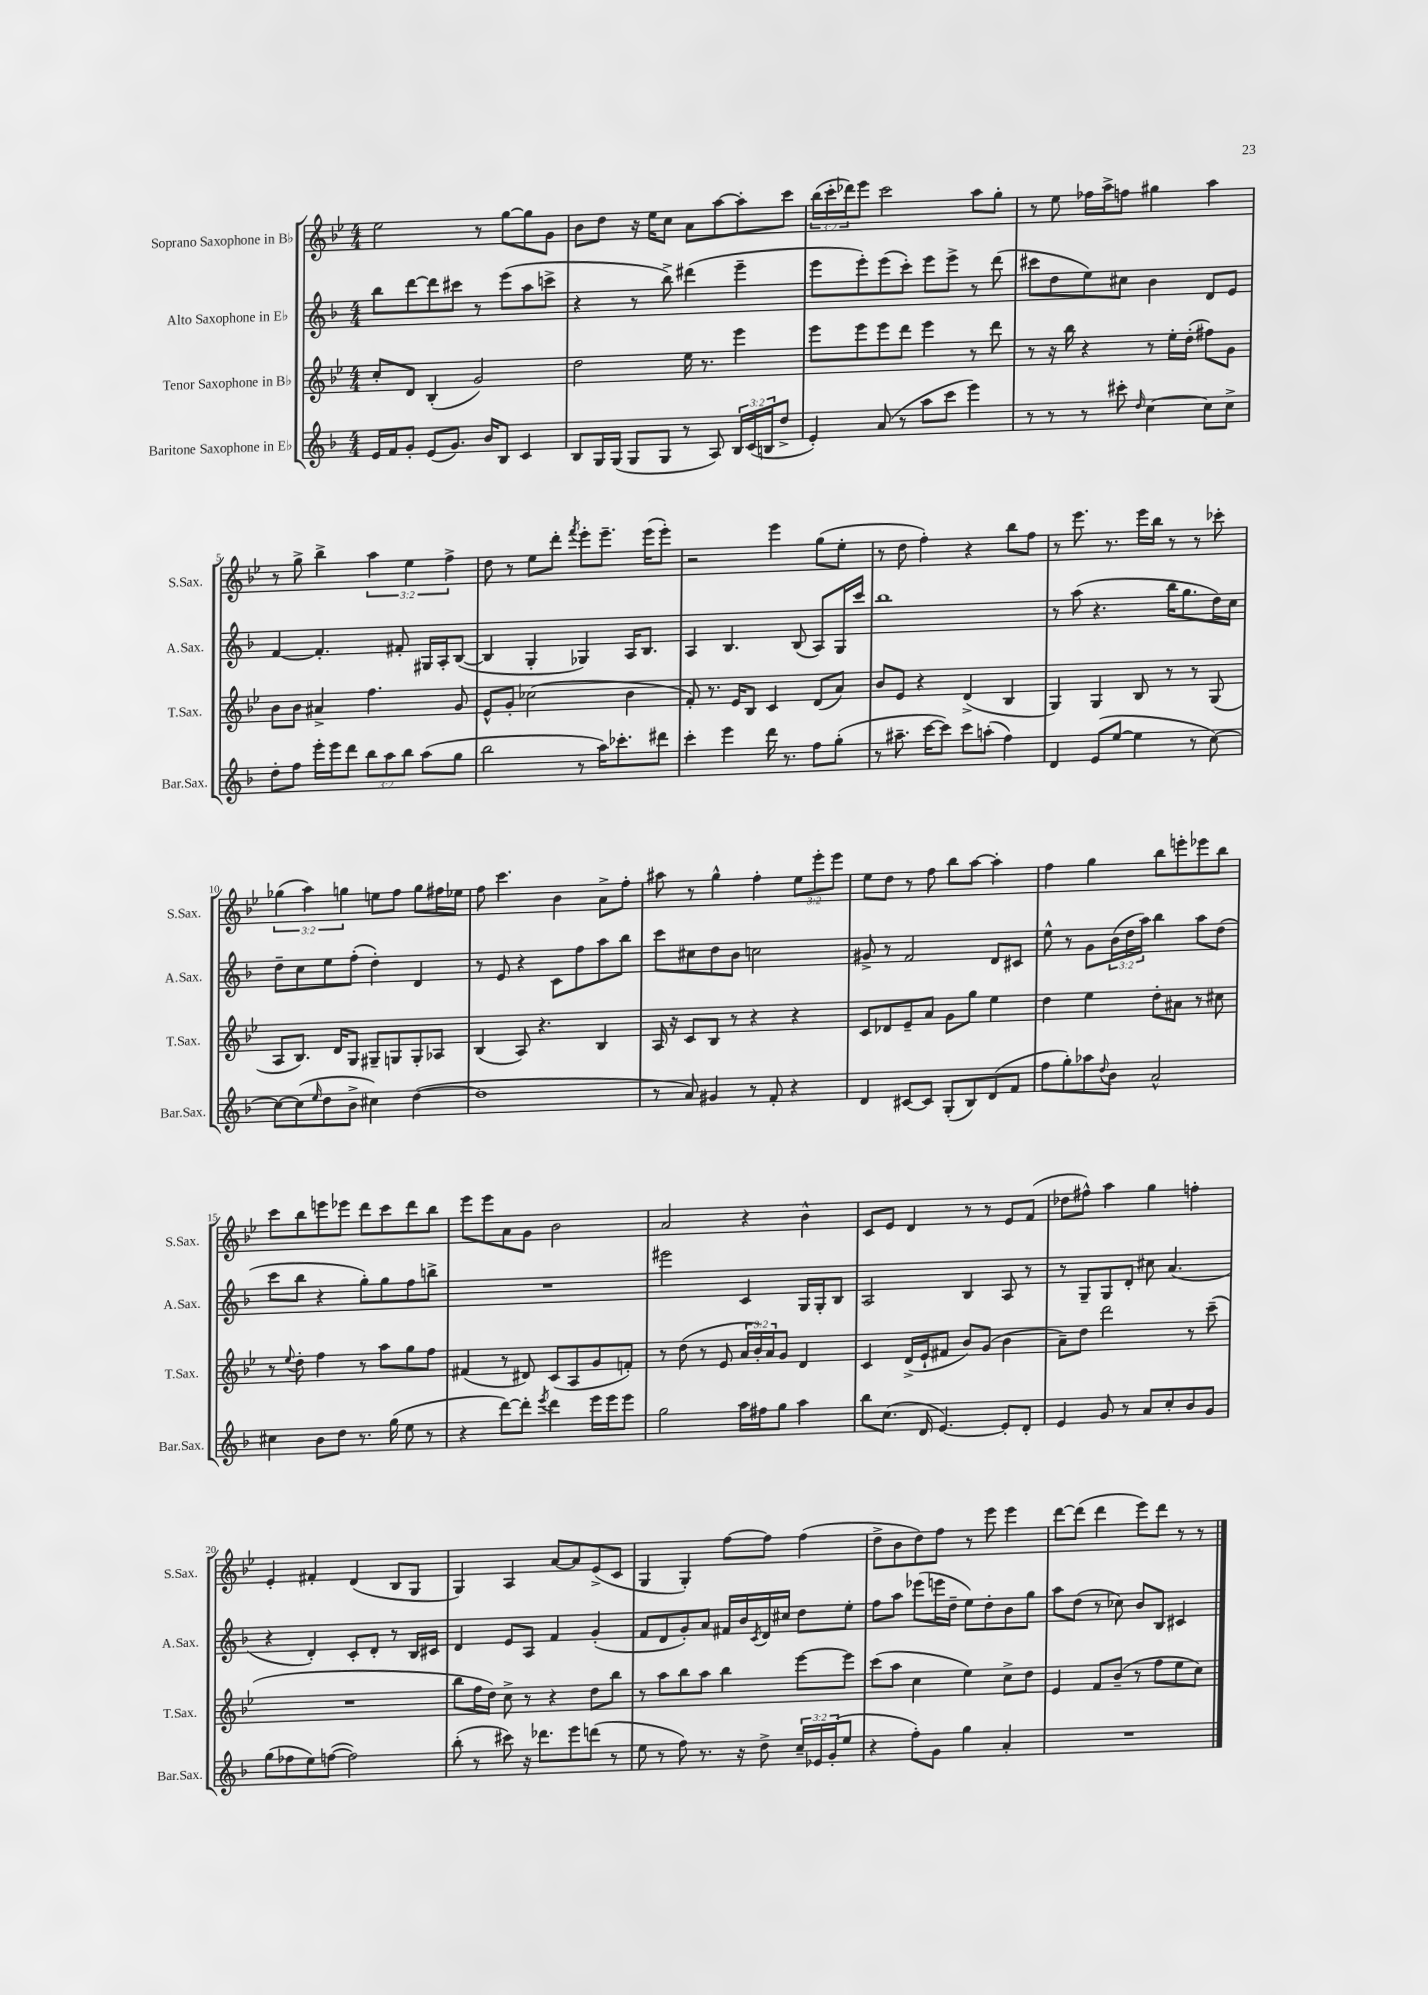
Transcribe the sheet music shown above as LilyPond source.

<<
\new StaffGroup <<
\new Staff = "s0" \with { instrumentName = "Soprano Saxophone in Bb" shortInstrumentName = "S.Sax." } {
    \clef treble \key bes \major \numericTimeSignature \time 4/4 \override Staff.TupletNumber.text = #tuplet-number::calc-fraction-text
    ees''2 r8 g''8~ g''8 g'8 |
    bes'8 d''8 r16 ees''16 c''8 a'8 a''8~ a''8-. c'''8 |
    \tuplet 3/2 { bes''16( c'''16-. des'''16) } ees'''8 c'''2 a''8 g''8-. |
    r8 ees''8 fes''16 a''16-> f''8 gis''4 a''4 |
    r8 g''8-> bes''4-> \tuplet 3/2 { a''4 ees''4 f''4-> } |
    d''8 r8 ees''8 d'''8-. \acciaccatura { f'''8 } ees'''8-. ees'''8.-- ees'''16( ees'''8-.) |
    r2 ees'''4 g''8( ees''8-. |
    r8 d''8 f''4-.) r4 bes''8 f''8 |
    r8 ees'''8. r8. ees'''16 bes''16 r8 r8 ces'''8-. |
    \tuplet 3/2 { ges''4( a''4) g''4 } e''8 f''8 g''8 fis''16 ees''16 |
    f''8 c'''4. bes'4 a'8-> f''8-. |
    ais''8 r8 g''4-^ f''4-. \tuplet 3/2 { ees''8 ees'''8-. ees'''8 } |
    ees''8 d''8 r8 f''8 bes''8 a''8~ a''4-. |
    f''4 g''4 bes''8 e'''8-. ees'''8 bes''8 |
    c'''8 bes''8 e'''8 ees'''8 d'''8 c'''8 d'''8 bes''8 |
    ees'''8 ees'''8 a'8 g'8 bes'2 |
    a'2 r4 bes'4-^ |
    c'8 ees'8 d'4 r8 r8 ees'8 f'8( |
    des''8 fis''8-^) a''4 g''4 f''4-. |
    ees'4-. fis'4-. d'4( bes8 g8 |
    g4) a4 a'8~ a'8 ees'8->( c'8 |
    g4 g4-.) f''8~ f''8 f''4( |
    d''8-> bes'8 d''8) f''8 r8 ees'''8 ees'''4 |
    d'''8~ d'''8( d'''4 ees'''8) d'''8 r8 r8 \bar "|." |
}
\new Staff = "s1" \with { instrumentName = "Alto Saxophone in Eb" shortInstrumentName = "A.Sax." } {
    \clef treble \key f \major \numericTimeSignature \time 4/4 \override Staff.TupletNumber.text = #tuplet-number::calc-fraction-text
    bes''8 d'''8~ d'''8 cis'''8 r8 e'''8( a''8 c'''8-> |
    r4 r8 bes''8->) dis'''4( e'''4-- |
    e'''8 e'''8-.) e'''8( c'''8-.) e'''8 e'''8-> r8 d'''8( |
    cis'''8 d''8 e''8) cis''8 bes'4 d'8 e'8 |
    f'4~ f'4.-. fis'8-. gis16 a16-. bes8~( |
    bes4 g4-. ges4) a16 bes8. |
    a4 bes4. bes8( a8) g16 c'''16 |
    bes''1 |
    r8 a''8( r4. bes''16 g''8. d''16) c''16 |
    d''8-- c''8 e''8 f''8-.( d''4-.) d'4 |
    r8 e'8 r4 c'8 f''8 a''8 bes''8 |
    c'''8 cis''8 d''8 bes'8 c''2 |
    gis'8-> r8 f'2 d'8 cis'8 |
    e''8-^ r8 g'8 \tuplet 3/2 { bes'16( d''16 a''16) } bes''4 a''8 d''8( |
    c'''8 bes''8 r4 g''8-.) g''8 f''8 b''8-> |
    R1 |
    eis'''2 c'4 g16 g16-. bes8 |
    a2 bes4 a8 r8 |
    r8 g8-- g8 d'8-. cis''8 a'4.( |
    r4 d'4-.) c'8-. d'8-. r8 bes16 cis'16 |
    d'4 e'8 a8 f'4 g'4-.( |
    f'8 d'8 g'8-.) a'8 fis'16 bes'16 \acciaccatura { c'8 } d'16 cis''16 d''8 e''8-. |
    f''8 a''8 ees'''8( e'''16 d''16-- e''8) d''8-. bes'8 g''8 |
    a''8 d''8( r8 ces''8) bes'8 bes8 cis'4 \bar "|." |
}
\new Staff = "s2" \with { instrumentName = "Tenor Saxophone in Bb" shortInstrumentName = "T.Sax." } {
    \clef treble \key bes \major \numericTimeSignature \time 4/4 \override Staff.TupletNumber.text = #tuplet-number::calc-fraction-text
    c''8-. d'8 bes4-.( g'2) |
    d''2 ees''16 r8. ees'''4 |
    ees'''8 ees'''8 ees'''8 d'''8 ees'''4 r8 d'''8 |
    r8 r16 bes''16 r4 r8 ees''16-. d''16-.( fis''8) g'8 |
    bes'8 bes'8 ais'4-> f''4. g'8 |
    ees'8-^ g'8-. ces''2( bes'4 |
    f'8-.) r8. ees'16 bes8 c'4 d'8( a'8) |
    bes'8 ees'8 r4 d'4->( bes4 |
    g4) g4 bes8 r8 r8 g8( |
    a8 bes8.) d'16 g8 gis8-- g8 g8-. aes8 |
    bes4( a8) r4. bes4 |
    a16 r16 c'8 bes8 r8 r4 r4 |
    c'8 des'8 ees'8-- a'8 g'8 g''8 ees''4 |
    d''4 ees''4 d''8-. ais'8 r8 cis''8 |
    r8 \appoggiatura { ees''8 } d''8-. f''4 r8 a''8 g''8 f''8 |
    fis'4( r8 dis'8) c'8( a8 g'8 f'8-.) |
    r8 d''8( r8 ees'8 \tuplet 3/2 { a'16 bes'16-.) a'16 } g'8 d'4 |
    c'4 d'16->( ees'16-! fis'8 bes'8) g'8( bes'4 |
    a'8--) d''8 d'''2 r8 c'''8--( |
    R1 |
    bes''8 f''16 d''16) c''8-> r8 r4 d''8 bes''8 |
    r8 a''8 bes''8 a''8 bes''4 ees'''8~ ees'''8 |
    c'''8( a''8 c''4 ees''4) c''8-> d''8 |
    ees'4 f'8 bes'8--( r8 f''8 ees''8 c''8) \bar "|." |
}
\new Staff = "s3" \with { instrumentName = "Baritone Saxophone in Eb" shortInstrumentName = "Bar.Sax." } {
    \clef treble \key f \major \numericTimeSignature \time 4/4 \override Staff.TupletNumber.text = #tuplet-number::calc-fraction-text
    e'16 f'16 g'8-. e'8( g'8.) bes'16 bes8 c'4 |
    bes8 g16 g16( g8 g8 r8 a8) \tuplet 3/2 { bes16 c'16( b16 } d''8-> |
    e'4-.) a'8( r8 a''8 c'''8 e'''4) |
    r8 r8 r8 cis'''8-. \grace { d''16 } c''4~ c''8 c''8-> |
    d''8-. f''8 e'''16-. e'''16 d'''8 \tuplet 3/2 { bes''8 a''8 bes''8 } a''8( g''8 |
    bes''2 r8 a''16) ces'''8.-. dis'''8 |
    c'''4-. e'''4 d'''16 r8. f''8 g''8-.( |
    r8 ais''8.-- c'''16~ c'''8) c'''8 a''8-.( f''4) |
    d'4 e'8( e''8~ e''4 r8 c''8~) |
    c''8~ c''8( \grace { e''16 } d''8 bes'8-> cis''4) d''4~( |
    d''1 |
    r8 a'8) gis'4 r8 f'8-. r4 |
    d'4 cis'8~ cis'8 g8-.( bes8) d'8( f'8 |
    f''8 g''8-.) aes''8 \appoggiatura { d''8 } bes'8 a'2-^ |
    cis''4 bes'8 d''8 r8. g''16( e''8 r8 |
    r4 d'''8~) d'''8-. \acciaccatura { e'''8 } d'''4 e'''16 e'''16 e'''8 |
    g''2 a''16 fis''16 g''8 a''4 |
    bes''8 c''8.( d'16 e'4.~) e'8-. d'8-. |
    e'4 g'8 r8 a'8 c''8-. bes'8 g'8 |
    g''8( fes''8 e''8) f''8~( f''2) |
    bes''8-.( r8 cis'''8) r16 des'''8. e'''8 d'''8( r8 |
    e''8 r8 f''8) r8. r16 d''8-> \tuplet 3/2 { c''16-- ees'16 g'16-.( } e''8 |
    r4 f''8-.) g'8 g''4 a'4-. |
    R1 \bar "|." |
}
>>
>>
